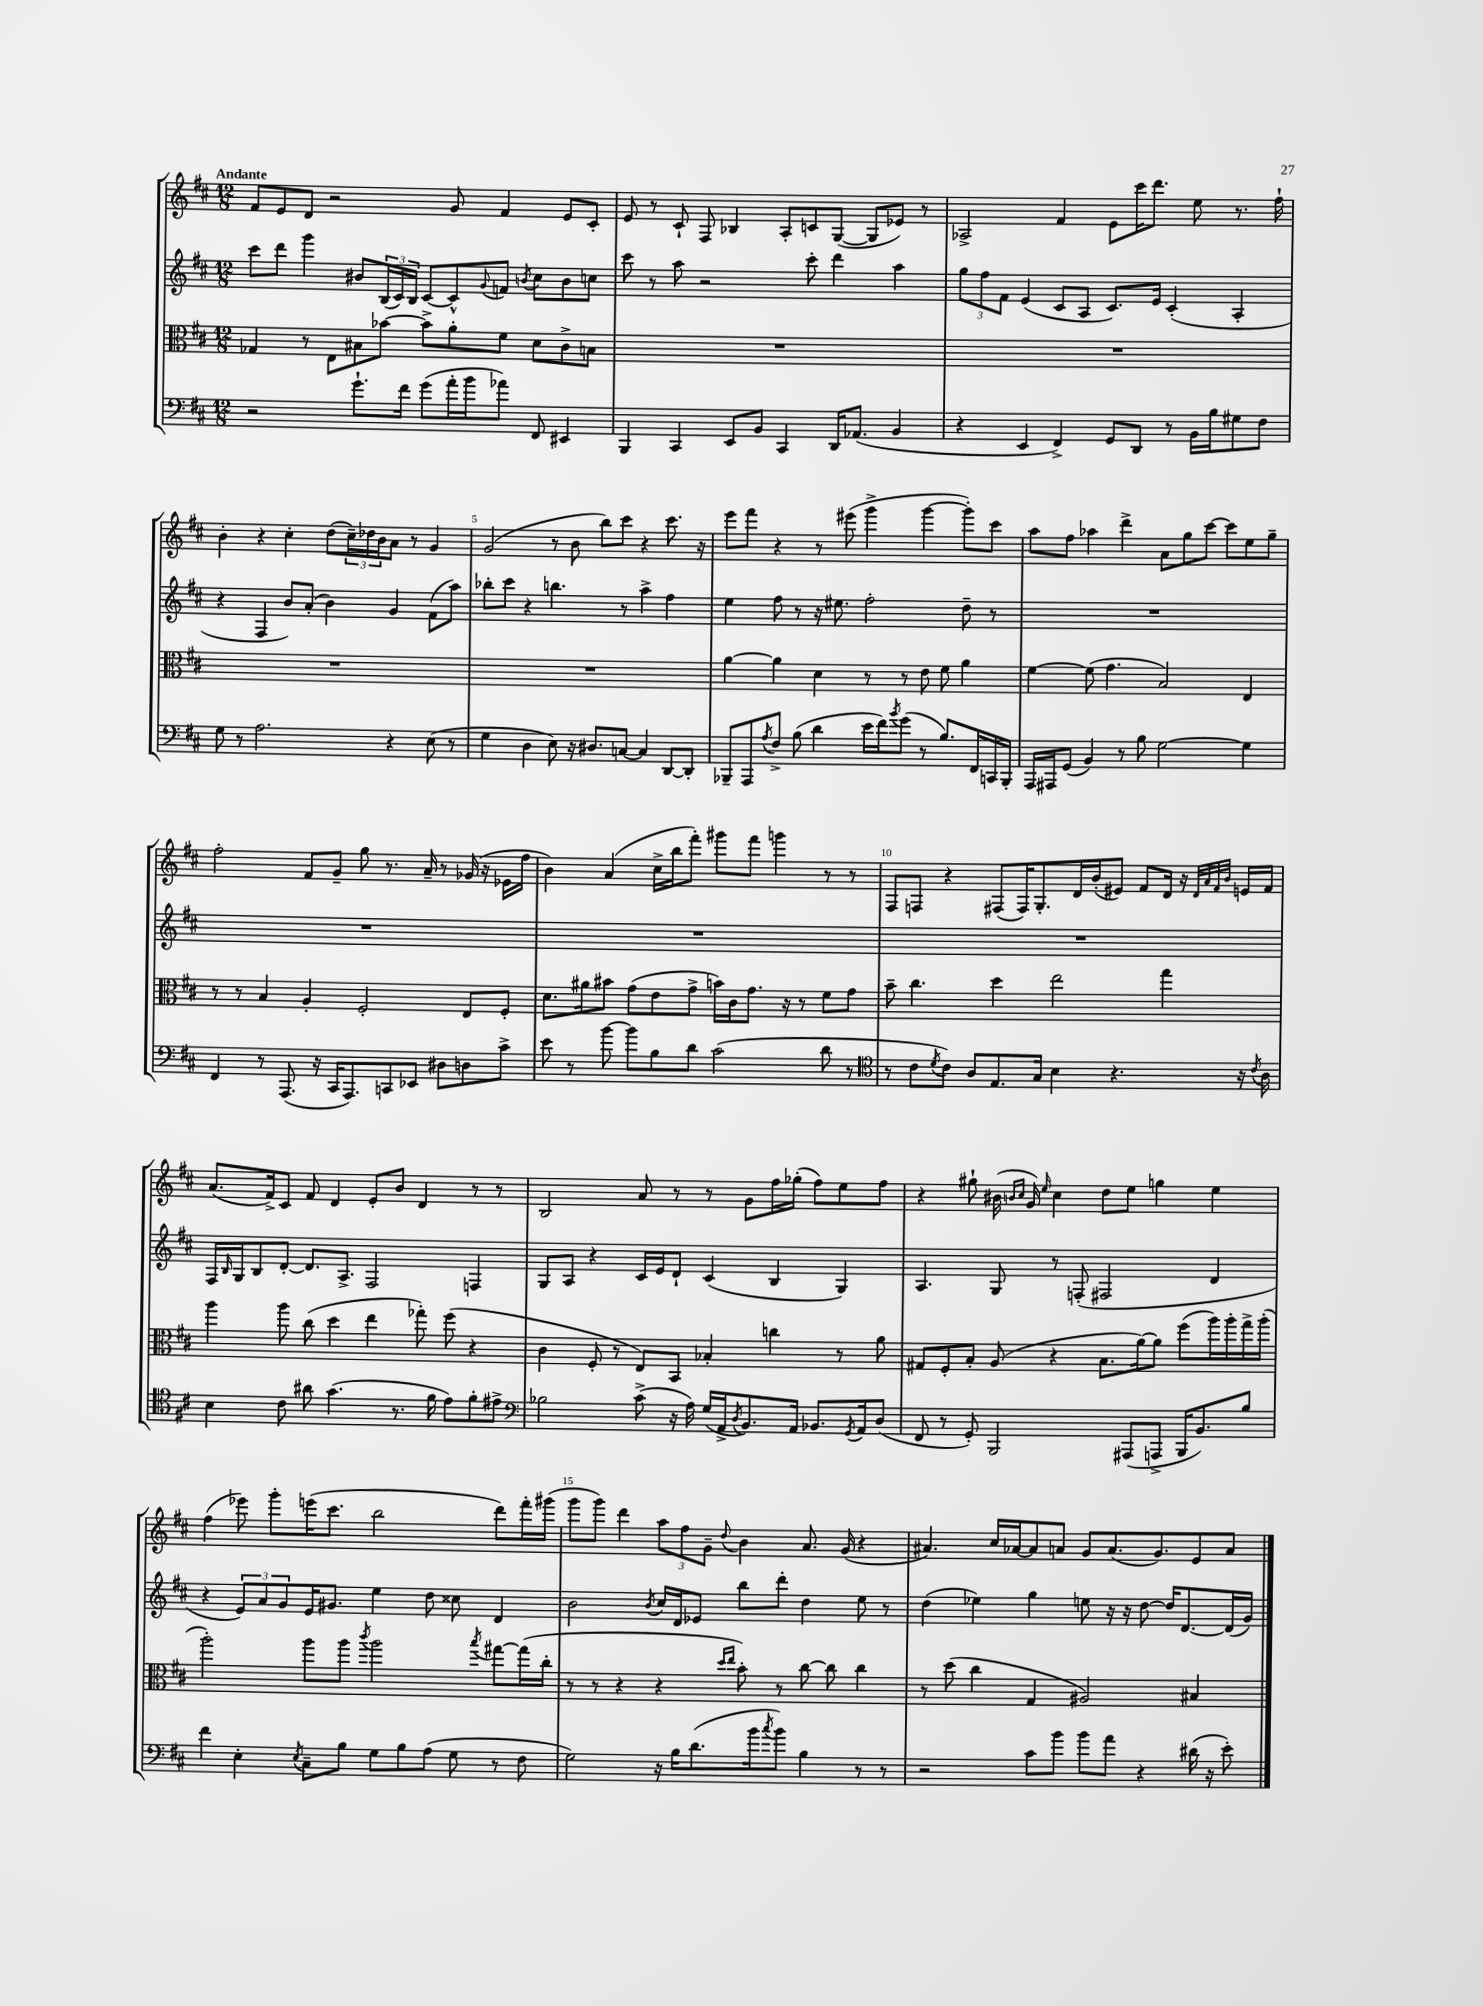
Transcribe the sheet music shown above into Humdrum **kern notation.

**kern	**kern	**kern	**kern
*part4	*part3	*part2	*part1
*staff4	*staff3	*staff2	*staff1
*clefF4	*clefC3	*clefG2	*clefG2
*k[f#c#]	*k[f#c#]	*k[f#c#]	*k[f#c#]
*M12/8	*M12/8	*M12/8	*M12/8
=1	=1	=1	=1
!	!	!	!LO:TX:a:B:t=Andante
2r	4G-X/	8ccc#\L	8f#/L
.	.	8ddd\J	8e/
.	8r	4ggg\	8d/J
.	8E\L	.	2r
8.g`\L	8B#X\	8b#X/L	.
.	[8b-X\J	(24B/L	.
.	.	24c#/)	.
16f#\Jk	.	.	.
.	.	24B/JJ	.
(8g\L	8b-^\L]	[8c#/L	.
16a'\L	8a'\	8c#^^/]	8g/
16b\J	.	.	.
.	.	8qqg/	.
8a-X\J)	8f#\J	8fn/J	4f#/
.	.	8qbn/	.
8FF#/	8d\L	8cc#\L	.
4EE#X/	8c#^\	8b\	8e/L
.	8Bn\J	8ccn\J	8c#'/J
=2	=2	=2	=2
4BBB/	1.r	8ccc#\	8e/
.	.	8r	8r
4CC#/	.	8aa\	8c#`/
.	.	2r	8F#/
8EE/L	.	.	4B-X/
8BB/J	.	.	.
4CC#/	.	.	8A'/L
.	.	8ccc#'\	8cn/
16DD/KL	.	4ddd\	([8G/J
(8.AA-X/J	.	.	.
.	.	.	8G/L]
4BB/	.	4aa\	8e-X/J)
.	.	.	8r
=3	=3	=3	=3
4r	1.r	12gg\L	2A-X^/
.	.	12ff#\	.
.	.	12f#\J	.
4EE/	.	(4e/	.
4FF#^/)	.	8c#/L	4f#/
.	.	8A/J	.
8GG/L	.	8.c#/L)	8e\L
8DD/J	.	.	16ccc#\K
.	.	16e/Jk	8.ddd\J
8r	.	(4c#'/	.
16BB\LL	.	.	8ee\
16B\J	.	.	.
8G#X\	.	4A'/	8.r
8F#\J	.	.	.
.	.	.	16ff#`\
!!LO:LB:g=z
=4	=4	=4	=4
8G\	1.r	4r	4b'\
8r	.	.	.
2.A\	.	4F#/	4r
.	.	8b/L)	4cc#'\
.	.	(8a'/J	.
.	.	4b\)	(8dd\L
.	.	.	24cc#~\L)
.	.	.	24dd-X\
.	.	.	24b\J
4r	.	4g/	8a\J
.	.	.	8r
(8E\	.	(8f#\L	4g/
8r	.	8aa\J)	.
=5	=5	=5	=5
4G\	1.r	8bb-X'\L	(2g/
.	.	8ccc#\J	.
4D\	.	4r	.
8E\)	.	4.bbn\	8r
16r	.	.	8b\
8.D#X/L	.	.	.
.	.	.	8bb\L)
[8Cn/J	.	8r	8ccc#\J
4C/]	.	4aa^\	4r
[8DD/L	.	4ff#\	8.ccc#\
8DD'/J]	.	.	.
.	.	.	16r
=6	=6	=6	=6
8BBB-X~/L	[4a\	4ee\	8eee\L
8AAA/	.	.	8fff#\J
8qA/	.	.	.
8F#^/J	4a\]	8ff#\	4r
(8B\	.	8r	.
4d\	4d\	16r	8r
.	.	8.ee#X\	.
.	.	.	(8eee#X\
16e\LL	8r	2ff#'\	4ggg^\
16f#\J)	.	.	.
8qb/	.	.	.
(8g\J	8r	.	.
8r	8e\	.	[4ggg\
8.B/L)	8f#\	.	.
.	4a\	8dd~\	8ggg'\L])
16FF#/L	.	.	.
16CCn/	.	8r	8ccc#\J
16BBB-'/JJ	.	.	.
=7	=7	=7	=7
16AAA/LL	[4f#\	1.r	8aa\L
16AAA#X/J	.	.	.
(8GG/J	.	.	8ff#\J
4BB/)	(8f#\]	.	4aa-X\
.	4.g\	.	.
8r	.	.	4ddd^\
8B\	.	.	.
[2G\	2B/)	.	8a\L
.	.	.	8gg\
.	.	.	[8ccc#\J
.	.	.	8ccc#\L]
4G\]	4E/	.	8ee\
.	.	.	8gg~\J
!!LO:LB:g=z
=8	=8	=8	=8
4FF#/	8r	1.r	2ff#'\
.	8r	.	.
8r	4B/	.	.
(8.AAA/	.	.	.
.	4A'/	.	8f#/L
16r	.	.	.
16CC#/KL	.	.	8g~/J
8.AAA/)	.	.	.
.	2F#'/	.	8gg\
8CCn/	.	.	8.r
8EE-X/J	.	.	.
.	.	.	16a~/
8D#X\L	.	.	8r
8Dn\	8E/L	.	(16g-X/
.	.	.	16r
8c#^\J	8F#'/J	.	16e-X\LL
.	.	.	16ff#\JJ
=9	=9	=9	=9
8e\	8.d\L	1.r	4b\)
8r	.	.	.
.	16a#X\k	.	.
[8b\	8b#X\J	.	(4a/
8b\L]	(8g\L	.	.
8B\	8e\	.	16cc#^\LL
.	.	.	16bb\J
8d\J	8g^\J	.	8fff#'\J)
(2c#\	16bn\LL)	.	8ggg#X\L
.	16c#\J	.	.
.	8.g\J	.	8fff#\J
.	.	.	4gggn\
.	16r	.	.
.	8r	.	.
8d\	8f#\L	.	8r
8r	8g\J	.	8r
=10	=10	=10	=10
*clefC4	*	*	*
8r	8b~\	1.r	8F#/L
8c#\L	4.cc#\	.	8Fn/J
8qd/	.	.	.
8c#\J)	.	.	4r
8A/L	.	.	.
8.E/	4dd\	.	(8F#X/L
.	.	.	16F#/K)
16G/Jk	.	.	8.G'/
4B\	2ee\	.	.
.	.	.	16d/L
.	.	.	(16b'/J
4.r	.	.	8e#X/J)
.	.	.	8f#/L
.	4gg\	.	16d/Jk
.	.	.	16r
.	.	.	32qqd/LLL
.	.	.	32qqa/
.	.	.	32qqf#/
.	.	.	32qqb/JJJ
16r	.	.	16en/LL
8qc#/	.	.	.
16A\	.	.	16f#/JJ
!!LO:LB:g=z
=11	=11	=11	=11
4B\	4aa\	16F#/LL	(8.a/L
.	.	16qqB/	.
.	.	16G/J	.
.	.	8B/	.
.	.	.	16f#^/k)
8c#\	8aa\	[8d'/J	8c#/J
8a#X\	(8cc#\	8.d/L]	8f#/
(4.g\	4dd\	.	4d/
.	.	8.A^/J	.
.	4ee\	2F#/	8e'/L
8.r	.	.	8b/J
.	8gg-X'\)	.	4d/
16f#\	.	.	.
8e\L)	(8ff#\	.	.
8f#'\	4r	4Fn/	8r
8e#X^\J	.	.	8r
=12	=12	=12	=12
*clefF4	*	*	*
2B-X\	4c#\	8G/L	2B/
.	.	8A/J	.
.	8F#'/	4r	.
.	8r	.	.
(8c#^\	8E/L)	16c#/LL	8a/
.	.	16e/J	.
16r	8BB/J	8d`/J	8r
16A\)	.	.	.
(16G/LL	4B-X'/	(4c#/	8r
16AA^/J	.	.	.
8qD/	.	.	.
8.BB/)	.	.	8g\L
.	4ccn\	4B/	16ff#\L
16AA/Jk	.	.	(16gg-X'\JJ
8.BB-X/L	.	.	8ff#\L)
.	8r	4G/)	8ee\
8qGG/	.	.	.
16AA/k	.	.	.
(8D/J	8a\	.	8ff#\J
=13	=13	=13	=13
8FF#/	8G#X/L	4.A/	4r
8r	8F#'/	.	.
8GG'/)	8B'/J	.	8gg#X`\
2BBB/	(8A/	8G/	(16b#X\
.	.	.	16qqbn/LL
.	.	.	16qqcc#/JJ
.	.	.	16g/)
.	.	.	16qqee/
.	4r	8r	4cc#\
.	.	(8Fn'/	.
.	8.B\L	2F#X/	8dd\L
(8AAA#X/L	.	.	8ee\J
.	[16a\k)	.	.
8AAAn^/J	8a\J]	.	4ggn\
16BBB/KL	(8ff#\L	.	.
8.BB/)	.	.	.
.	16aa\L)	4d/	4ee\
.	16aa'\	.	.
8B/J	16gg^\	.	.
.	(16aa'\JJ	.	.
!!LO:LB:g=z
=14	=14	=14	=14
4f#\	2aa'\)	4r	(4ff#\
4E'\	.	12e/L)	8eee-X\)
.	.	12a/	.
.	.	.	8ggg'\L
.	.	12g/	.
8qE/	.	.	.
8C#~\L	8aa\L	16e/K	(16eeen\K
.	.	8.g#X/J	8.ccc#\J
8B\J	8aa\J	.	.
.	8qccc#/	.	.
8G\L	2aa\	4ee\	2bb\
8B\	.	.	.
(8A\J	.	8dd\	.
8G\	.	8cc##X\	.
.	8qbb/	.	.
8r	[8gg#X\L	4d/	8ddd\L)
8F#\	(16gg#\L]	.	16fff#'\L
.	16cc#'\JJ	.	(16ggg#X\JJ
=15	=15	=15	=15
2G\)	8r	2b\	8ggg\L
.	8r	.	8ggg\J)
.	4r	.	4ddd\
.	.	8qb/	.
16r	4r	16cc#/LL	12aa\L
16B\KL	.	16d/J	.
.	.	.	12ff#\
(8.d\	.	8e-X/J	.
.	.	.	12g~\J
.	16qqdd/LL	.	.
.	16qqee/JJ	.	8qqdd/
.	8b'\)	8bb\L	4b\
16b\k	.	.	.
8qcc#/	.	.	.
8b\J)	8r	8ddd'\J	.
4B\	[8cc#\	4dd\	8.a/
.	8cc#\]	.	.
.	.	.	(16g/
8r	4cc#\	8ee\	4r
8r	.	8r	.
=16	=16	=16	=16
2r	8r	(4dd\	4.a#X/)
.	(8dd\	.	.
.	4cc#\	4ee-X\)	.
.	.	.	16cc#/LL
.	.	.	[16a-X/J
8c#\L	4G/	4gg\	8a-/]
8b\J	.	.	8an/J
8b\L	2A#X/)	8een\	8g/L
8a\J	.	16r	(8.a/
.	.	16r	.
4r	.	[8dd\	.
.	.	.	8.g/)
.	.	16dd/KL]	.
.	.	[8.d/	.
(16d#X\	4B#X/	.	8e/
16r	.	.	.
8e'\)	.	(16d/L]	8a/J
.	.	16g/JJ)	.
==	==	==	==
*-	*-	*-	*-
